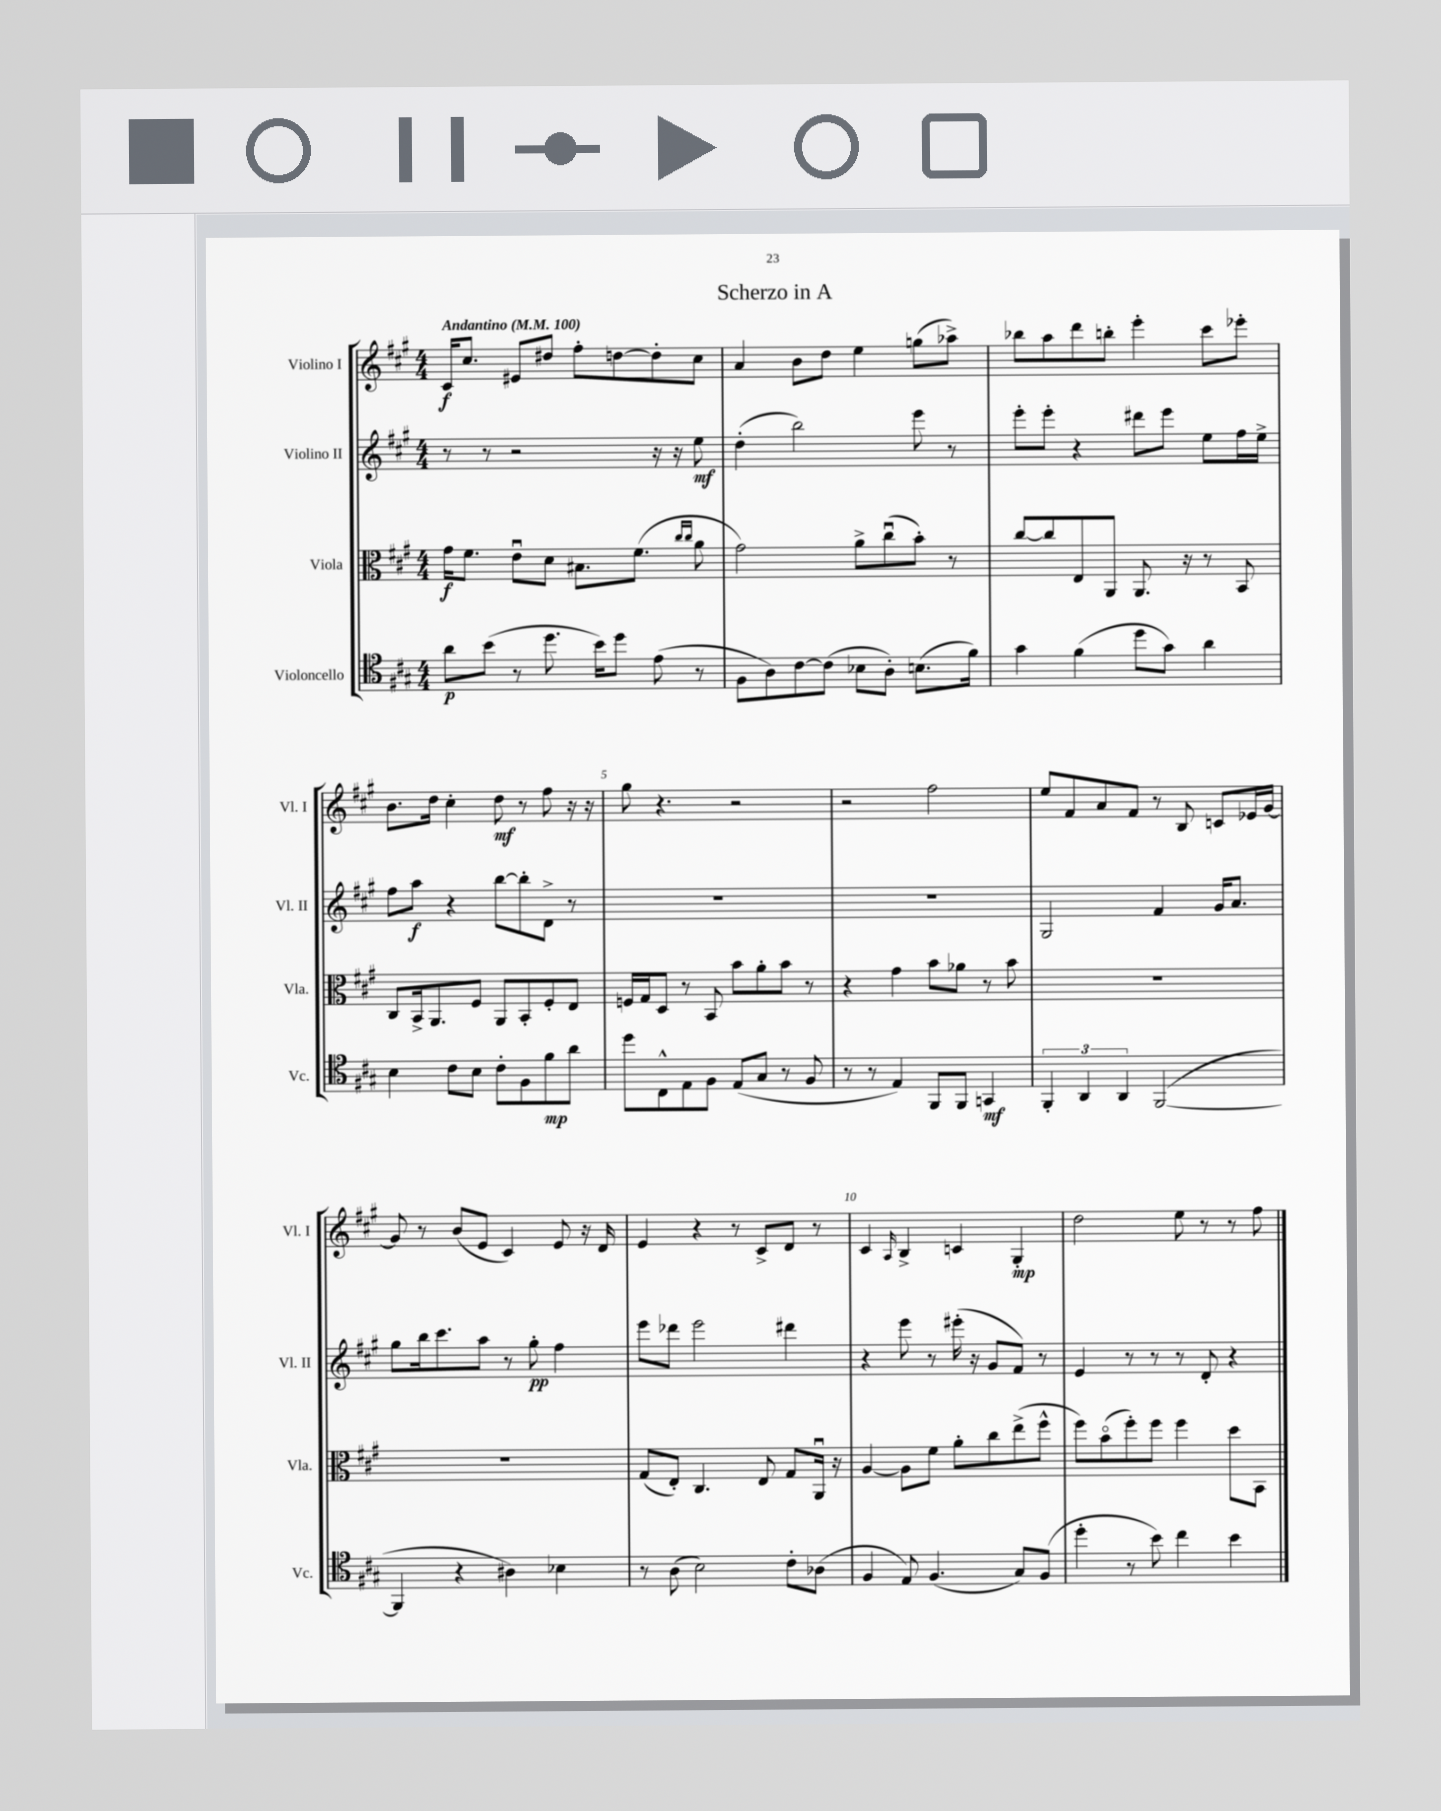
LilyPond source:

\header { title = "Scherzo in A" }
<<
\new StaffGroup <<
\new Staff = "s0" \with { instrumentName = "Violino I" shortInstrumentName = "Vl. I" } {
    \clef treble \key a \major \numericTimeSignature \time 4/4 \tempo "Andantino" 4 = 100
    cis'16\f cis''8. eis'8 dis''8 fis''8-. d''8~ d''8-. cis''8 |
    a'4 b'8 d''8 e''4 g''8( aes''8->) |
    bes''8 a''8 d'''8 b''8-. e'''4-. cis'''8 ees'''8-. |
    b'8. d''16 cis''4-. d''8\mf r8 fis''8 r16 r16 |
    gis''8 r4. r2 |
    r2 fis''2 |
    e''8 fis'8 a'8 fis'8 r8 b8 c'8 ees'16 gis'16~ |
    gis'8 r8 b'8( e'8 cis'4) e'8 r16 d'16 |
    e'4 r4 r8 cis'8-> d'8 r8 |
    cis'4 \grace { a16 } b4-> c'4 gis4-.\mp |
    d''2 e''8 r8 r8 fis''8 \bar "|." |
}
\new Staff = "s1" \with { instrumentName = "Violino II" shortInstrumentName = "Vl. II" } {
    \clef treble \key a \major \numericTimeSignature \time 4/4
    r8 r8 r2 r16 r16 e''8\mf |
    d''4-.( b''2) e'''8 r8 |
    e'''8-. e'''8-. r4 dis'''8 e'''8 e''8 fis''16 e''16-> |
    fis''8 a''8\f r4 b''8~ b''8-. d'8-> r8 |
    R1 |
    R1 |
    gis2 fis'4 gis'16 a'8. |
    gis''8 b''16 cis'''8. a''8 r8 gis''8-.\pp fis''4 |
    e'''8 des'''8 e'''2 dis'''4 |
    r4 e'''8 r8 eis'''16-.( r16 gis'8 fis'8) r8 |
    e'4 r8 r8 r8 d'8-. r4 \bar "|." |
}
\new Staff = "s2" \with { instrumentName = "Viola" shortInstrumentName = "Vla." } {
    \clef alto \key a \major \numericTimeSignature \time 4/4
    gis'16\f fis'8. e'8\downbow d'8 bis8. fis'8.( \grace { cis''16 cis''16 } a'8 |
    gis'2) a'8-> cis''8\downbow( b'8-.) r8 |
    cis''8~ cis''8 e8 a,8 a,8. r16 r8 b,8 |
    cis8 b,16-> a,8. fis8 a,8 b,8-. fis8-. e8 |
    f16 gis16 d8 r8 b,8 b'8 a'8-. b'8 r8 |
    r4 gis'4 b'8 aes'8 r8 b'8 |
    R1 |
    R1 |
    gis8( e8-.) cis4. e8 gis8 a,16\downbow r16 |
    a4~ a8 fis'8 a'8-. cis''8 e''8->( fis''8-^ |
    fis''8) b'8\flageolet( fis''8-.) fis''8 fis''4 d''8 b,8 \bar "|." |
}
\new Staff = "s3" \with { instrumentName = "Violoncello" shortInstrumentName = "Vc." } {
    \clef tenor \key a \major \numericTimeSignature \time 4/4
    a'8\p b'8( r8 d''8. b'16) d''8 e'8( r8 |
    fis8 a8) cis'8~ cis'8( bes8 a8-.) b8.( fis'16) |
    gis'4 fis'4( d''8 gis'8) a'4 |
    b4 cis'8 b8 cis'8-. fis8 fis'8\mp a'8 |
    d''8 cis8-^ e8 fis8 e8( gis8 r8 fis8 |
    r8 r8 e4) fis,8 fis,8 g,4\mf |
    \tuplet 3/2 { fis,4-. a,4 a,4 } fis,2~( |
    fis,4 r4 ais4) bes4 |
    r8 a8( b2) cis'8-. aes8( |
    fis4 e8) fis4.( gis8) fis8( |
    d''4-. r8 b'8) cis''4 b'4 \bar "|." |
}
>>
>>
\layout { \context { \Score \override BarNumber.break-visibility = ##(#f #t #t) barNumberVisibility = #(every-nth-bar-number-visible 5) } }
